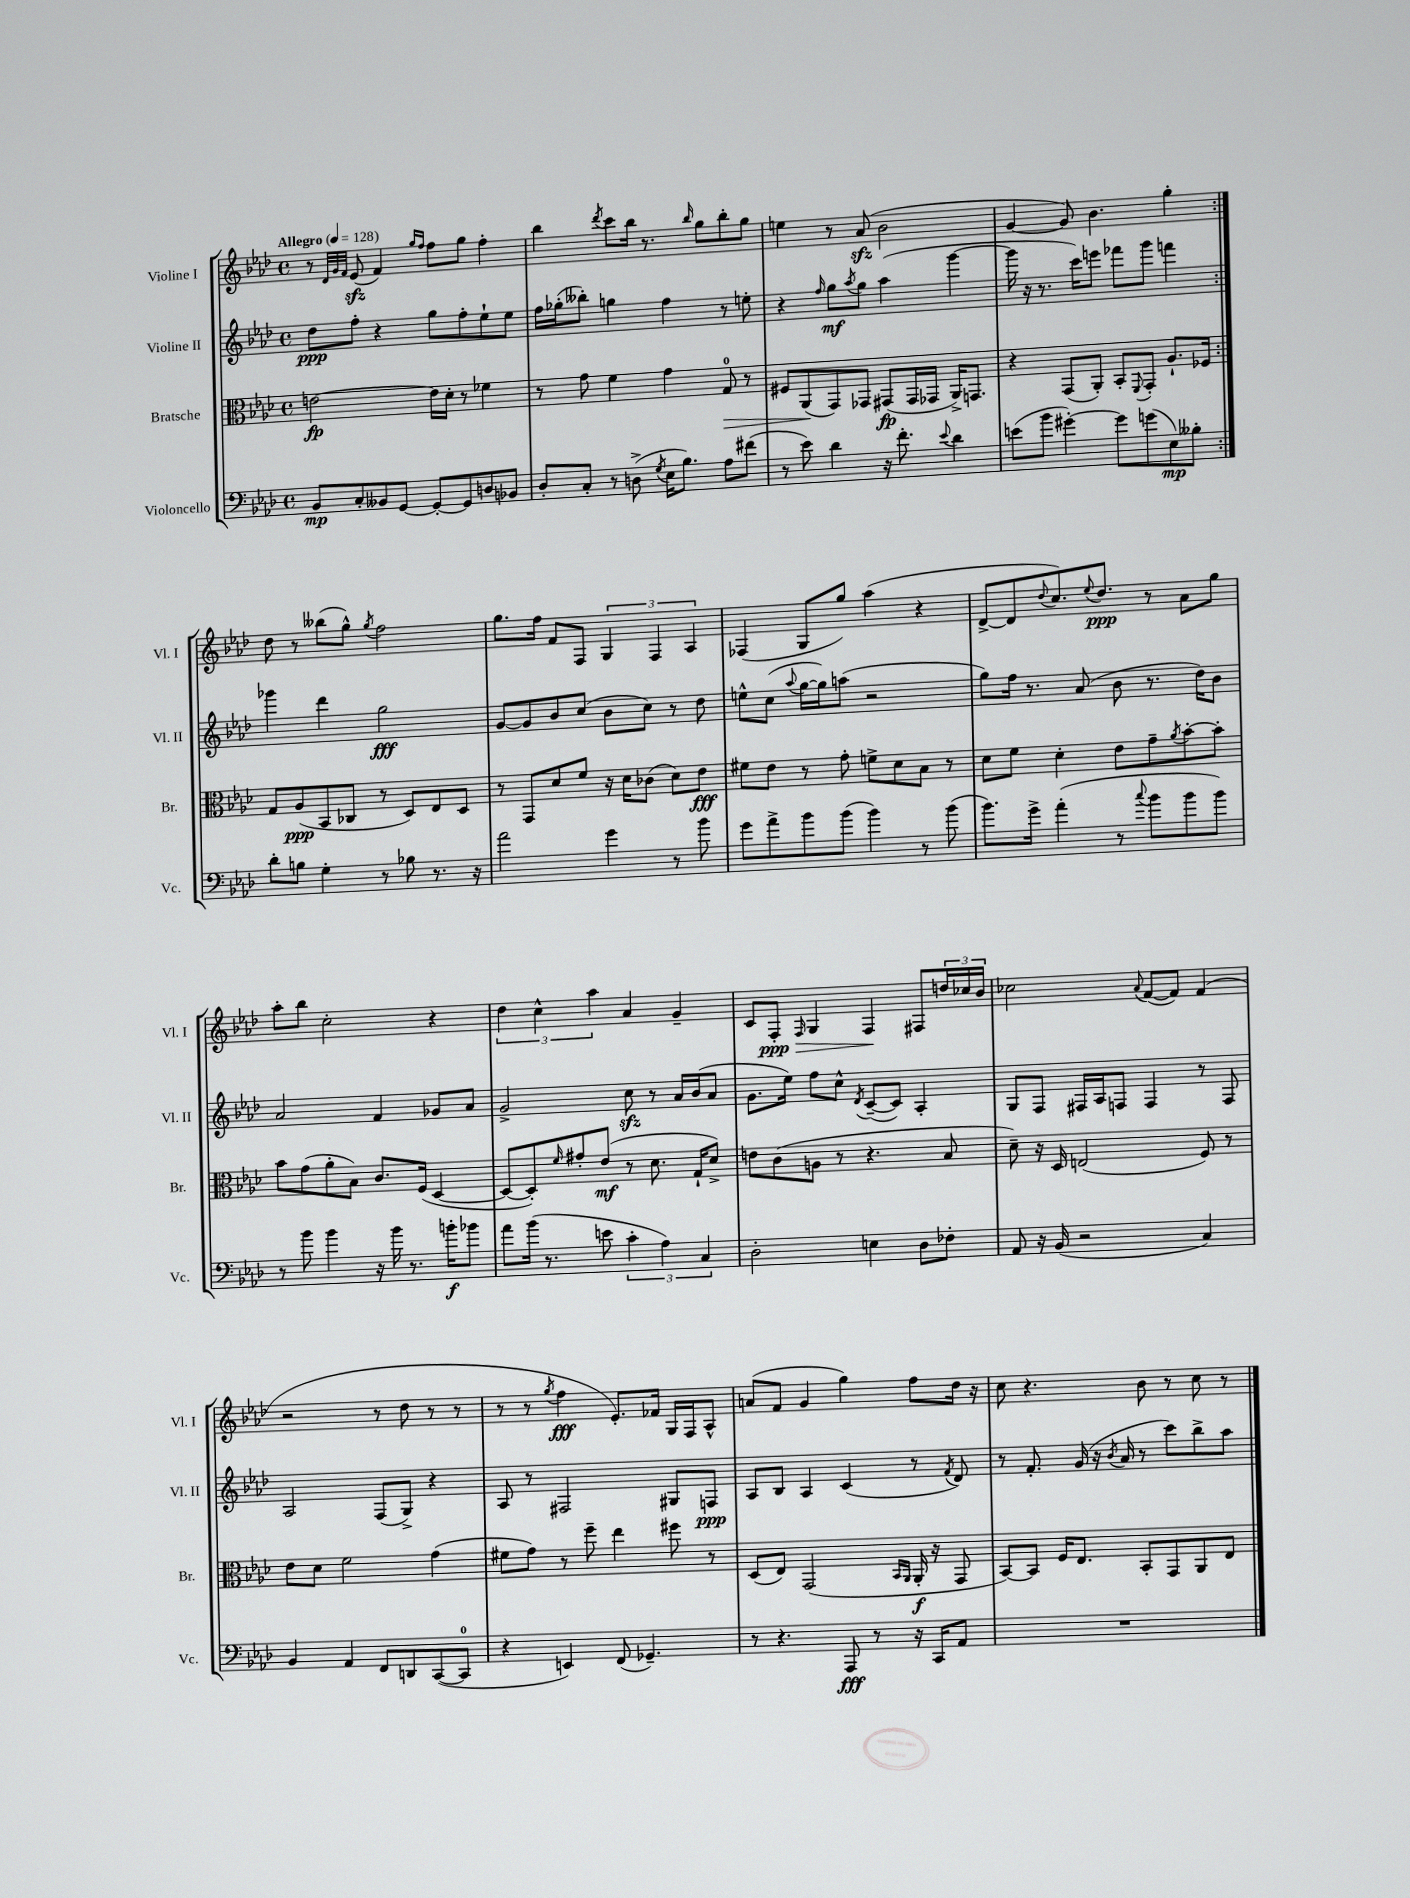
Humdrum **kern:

**kern	**dynam	**kern	**dynam	**kern	**dynam	**kern	**dynam
*part4	*part4	*part3	*part3	*part2	*part2	*part1	*part1
*staff4	*staff4	*staff3	*staff3	*staff2	*staff2	*staff1	*staff1
*I"Violoncello	*	*I"Bratsche	*	*I"Violine II	*	*I"Violine I	*
*I'Vc.	*	*I'Br.	*	*I'Vl. II	*	*I'Vl. I	*
*clefF4	*	*clefC3	*	*clefG2	*	*clefG2	*
*k[b-e-a-d-]	*	*k[b-e-a-d-]	*	*k[b-e-a-d-]	*	*k[b-e-a-d-]	*
*M4/4	*	*M4/4	*	*M4/4	*	*M4/4	*
*met(c)	*	*met(c)	*	*met(c)	*	*met(c)	*
*MM128	*	*MM128	*	*MM128	*	*MM128	*
=1	=1	=1	=1	=1	=1	=1	=1
!	!	!	!	!	!	!LO:TX:a:B:t=Allegro	!
8BB-/L	mp	[2en\	fp	8dd-\L	ppp	8r	.
.	.	.	.	.	.	32qqd-/LLL	.
.	.	.	.	.	.	32qqg/	.
.	.	.	.	.	.	32qqf/JJJ	.
8C'/	.	.	.	8ff'\J	.	(8e-zz/	.
8BB--X/	.	.	.	4r	.	4f/)	.
[8GG/J	.	.	.	.	.	.	.
.	.	.	.	.	.	16qqgg/LL	.
.	.	.	.	.	.	16qqff/JJ	.
8GG'/L_	.	16e\LL]	.	8gg\L	.	8ff\L	.
.	.	16d-'\JJ	.	.	.	.	.
8GG/]	.	8r	.	8ff'\	.	8gg\J	.
8Dn/	.	4f-X\	.	8ee-`\	.	4ff'\	.
8BB-X/J	.	.	.	8ee-\J	.	.	.
=2	=2	=2	=2	=2	=2	=2	=2
8D-'/L	.	8r	.	16ff\LL	.	4bb-\	.
.	.	.	.	(16gg-X'\J	.	.	.
8C'/J	.	8g\	.	8bb--X'\J)	.	.	.
.	.	.	.	.	.	8qddd-/	.
8r	.	4f\	.	4ggn\	.	8ccc\L	.
(8Dn^\	.	.	.	.	.	16bb-\Jk	.
.	.	.	.	.	.	8.r	.
8qG/	.	.	.	.	.	.	.
16E-\KL	.	4g\	.	4ff\	.	.	.
8.B-\J)	.	.	.	.	.	.	.
.	.	.	.	.	.	16qqbb-/	.
.	.	.	.	.	.	8gg\L	.
!	!	!	!LO:HP:b	!	!	!	!
8A-\L	.	8G/	>	8r	.	8bb-'\	.
(8f#X\J	.	8r	.	8een'\	.	8gg\J	.
=3	=3	=3	=3	=3	=3	=3	=3
8r	.	8F#X/L	.	4r	.	4een\	.
8e-\)	.	(8AA-/	.	.	.	.	.
.	.	.	.	16qqff/	.	.	.
4d-\	.	8GG/)	]	8gg\L	mf	8r	.
.	.	.	.	8qaa-/	.	.	.
.	.	8GG-X/J	.	8gg\J	.	(8a-zz/	.
16r	.	(8GG#X/L	fp	(4aa-\	.	2b-\	.
8.f'\	.	.	.	.	.	.	.
.	.	16GG#/L	.	.	.	.	.
.	.	16GG-X/JJ	.	.	.	.	.
8qqe-/	.	.	.	.	.	.	.
4d-\	.	16AA-^/KL)	.	[4ggg\	.	.	.
.	.	8.GGn/J	.	.	.	.	.
=4	=4	=4	=4	=4	=4	=4	=4
(8en\L	.	4r	.	16ggg\]	.	[4g/	.
.	.	.	.	16r	.	.	.
8b-\J	.	.	.	8.r	.	.	.
[4g#X'\)	.	(8GG/L	.	.	.	8g/])	.
.	.	.	.	16ccc\KL)	.	.	.
.	.	8AA-'/J)	.	8eeen\J	.	4.b-\	.
8g#\L]	.	8BB-'/L	.	8fff-X\L	.	.	.
.	.	8qqFF/	.	.	.	.	.
(8gn\	.	8GG'/J	.	8ggg\J	.	.	.
8E-\)	mp	8.A-`/L	.	4fffn\	.	4gg'\	.
8B--X'\J	.	.	.	.	.	.	.
.	.	16F-X/Jk	.	.	.	.	.
!!LO:LB:g=z
=5:|!	=5:|!	=5:|!	=5:|!	=5:|!	=5:|!	=5:|!	=5:|!
8d-'\L	.	8G/L	.	4ggg-X\	.	8dd-\	.
8Bn\J	.	(8A-/	ppp	.	.	8r	.
4G'\	.	8BB-/	.	4ddd-\	.	(8bb--X\L	.
.	.	8C-X/J	.	.	.	8gg^^\J)	.
.	.	.	.	.	.	8qgg/	.
8r	.	8r	.	2gg\	fff	2ff\	.
8B-X\	.	8D-/L)	.	.	.	.	.
8.r	.	8E-/	.	.	.	.	.
.	.	8D-/J	.	.	.	.	.
16r	.	.	.	.	.	.	.
=6	=6	=6	=6	=6	=6	=6	=6
2a-\	.	8r	.	[8g/L	.	8.gg\L	.
.	.	8GG/L	.	8g/]	.	.	.
.	.	.	.	.	.	16ff\Jk	.
.	.	8d-/	.	8b-/	.	8f/L	.
.	.	8f/J	.	(8cc/J	.	8F/J	.
4g\	.	16r	.	8b-\L	.	6G/	.
.	.	16d-\KL	.	.	.	.	.
.	.	(8c-X\J	.	8cc\J)	.	.	.
.	.	.	.	.	.	6F/	.
8r	.	8d-\L)	.	8r	.	.	.
.	.	.	.	.	.	6A-/	.
8b-\	.	8e-\J	fff	8dd-\	.	.	.
=7	=7	=7	=7	=7	=7	=7	=7
8g\L	.	8f#X\L	.	8een^^\L	.	(4F-X/	.
8a-^\	.	8e-\J	.	(8cc\J	.	.	.
.	.	.	.	8qqaa-/	.	.	.
8b-\	.	8r	.	[16gg\LL	.	8G/L	.
.	.	.	.	16gg\J])	.	.	.
(8b-\J	.	8g'\	.	(8aan\J	.	8gg/J)	.
4b-\)	.	8fn^\L	.	2r	.	(4aa-\	.
.	.	8d-\	.	.	.	.	.
8r	.	8B-\J	.	.	.	4r	.
(8b-\	.	8r	.	.	.	.	.
=8	=8	=8	=8	=8	=8	=8	=8
8.b-\L)	.	8d-\L	.	8gg\L)	.	[8d-^/L	.
.	.	8f\J	.	16ff\Jk	.	8d-/]	.
16g^\Jk	.	.	.	8.r	.	.	.
.	.	.	.	.	.	8qqdd-/	.
(4a-'\	.	4d-'\	.	.	.	8.cc/)	.
.	.	.	.	(8a-/	.	.	.
.	.	.	.	.	.	8qqee-/	.
.	.	.	.	.	.	8.dd-/J	ppp
8r	.	8e-\L	.	8b-\	.	.	.
8qqcc/	.	.	.	.	.	.	.
8b-\L	.	8g~\	.	8.r	.	8r	.
.	.	8qa-/	.	.	.	.	.
8b-\	.	[8b-'\	.	.	.	8a-\L	.
.	.	.	.	16dd-\KL)	.	.	.
8b-\J)	.	8b-'\J]	.	8b-\J	.	8gg\J	.
!!LO:LB:g=z
=9	=9	=9	=9	=9	=9	=9	=9
8r	.	8b-\L	.	2a-/	.	8aa-'\L	.
8b-\	.	(8g\	.	.	.	8bb-\J	.
4b-\	.	8a-'\	.	.	.	2cc'\	.
.	.	8B-\J)	.	.	.	.	.
16r	.	8.c/L	.	4f/	.	.	.
16b-\	.	.	.	.	.	.	.
8.r	.	.	.	.	.	.	.
.	.	(16F/Jk	.	.	.	.	.
.	.	[4D-/	.	8g-X/L	.	4r	.
16bn'\KL	f	.	.	.	.	.	.
8b-X\J	.	.	.	8a-/J	.	.	.
=10	=10	=10	=10	=10	=10	=10	=10
8a-\L	.	8D-/L_	.	2g^/	.	6dd-\	.
(16b-\Jk	.	8D-'/])	.	.	.	.	.
.	.	.	.	.	.	6cc^^\	.
8.r	.	.	.	.	.	.	.
.	.	16qqf/	.	.	.	.	.
.	.	8g#X'/	.	.	.	.	.
.	.	.	.	.	.	6aa-\	.
8en\	.	(8e-/J	mf	.	.	.	.
6c'\	.	8r	.	8cczz\	.	4a-/	.
.	.	8.d-\	.	8r	.	.	.
6A-\)	.	.	.	.	.	.	.
.	.	.	.	16a-/LL	.	4g~/	.
.	.	16G`/KL	.	(16b-/J	.	.	.
6C/	.	.	.	.	.	.	.
.	.	8d-^/J)	.	8a-/J	.	.	.
=11	=11	=11	=11	=11	=11	=11	=11
2D-'\	.	8en\L	.	8.g\L	.	8c/L	.
!	!	!	!	!	!	!	!LO:HP:b
.	.	(8c\	.	.	.	8F'/J	> ppp
.	.	.	.	16ee-\Jk)	.	.	.
.	.	.	.	.	.	16qqF/	.
.	.	8An\J	.	8ff\L	.	4G/	.
.	.	8r	.	8cc^^\J	.	.	.
.	.	.	.	8qd-/	.	.	.
4En\	.	4.r	.	([8c~/L	.	4F/	.
.	.	.	.	8c/J])	.	.	.
8D-\L	.	.	.	4A-'/	.	8F#X/L	]
8F-X'\J	.	8B-/	.	.	.	24ddn/L	.
.	.	.	.	.	.	24cc-X/	.
.	.	.	.	.	.	24b-/JJ	.
=12	=12	=12	=12	=12	=12	=12	=12
8AA-/	.	8d-~\)	.	8G/L	.	2cc-X\	.
16r	.	16r	.	8F/J	.	.	.
(16BB-/	.	16D-/	.	.	.	.	.
2r	.	(2En/	.	16F#X/LL	.	.	.
.	.	.	.	16A-/J	.	.	.
.	.	.	.	8Fn/J	.	.	.
.	.	.	.	.	.	8qqa-/	.
.	.	.	.	4F/	.	([8f/L	.
.	.	.	.	.	.	8f/J])	.
4C/)	.	8F/)	.	8r	.	(4f/	.
.	.	8r	.	8F/	.	.	.
!!LO:LB:g=z
=13	=13	=13	=13	=13	=13	=13	=13
4BB-/	.	8e-\L	.	2A-/	.	2r	.
.	.	8d-\J	.	.	.	.	.
4AA-/	.	2f\	.	.	.	.	.
8FF/L	.	.	.	(8F/L	.	8r	.
8DDn/	.	.	.	8G^/J)	.	8dd-\	.
([8CC/	.	(4g\	.	4r	.	8r	.
8CC/J]	.	.	.	.	.	8r	.
=14	=14	=14	=14	=14	=14	=14	=14
4r	.	8f#X\L	.	8A-/	.	8r	.
.	.	8g\J)	.	8r	.	8r	.
.	.	.	.	.	.	8qgg/	.
4EEn/)	.	8r	.	2F#X/	.	4ff\	fff
.	.	8ff~\	.	.	.	.	.
(8FF/	.	4ee-\	.	.	.	8.e-'/L)	.
4.GG-X~/)	.	.	.	.	.	.	.
.	.	.	.	.	.	16f-X/Jk	.
.	.	8ff#X\	.	8G#X/L	.	16G/LL	.
.	.	.	.	.	.	16F/J	.
.	.	8r	.	8Fn/J	ppp	8A-^^/J	.
=15	=15	=15	=15	=15	=15	=15	=15
8r	.	(8D-/L	.	8A-/L	.	(8an/L	.
4.r	.	8E-/J)	.	8B-/J	.	8f/J	.
.	.	(2GG/	.	4A-/	.	4g/	.
8AAA-/	fff	.	.	(4c/	.	4gg\)	.
8r	.	.	.	.	.	.	.
.	.	16qqBB-/LL	.	.	.	.	.
.	.	16qqAA-/JJ	.	.	.	.	.
16r	.	16AA-'/	f	8r	.	8ff\L	.
16CC/KL	.	16r	.	.	.	.	.
.	.	.	.	8qf/	.	.	.
8AA-/J	.	8GG/	.	8d-/)	.	16dd-\Jk	.
.	.	.	.	.	.	16r	.
=16	=16	=16	=16	=16	=16	=16	=16
1r	.	[8BB-/L)	.	8r	.	8cc\	.
.	.	8BB-/J]	.	8.f'/	.	4.r	.
.	.	16F/KL	.	.	.	.	.
.	.	8.E-/J	.	(16g/	.	.	.
.	.	.	.	16r	.	.	.
.	.	.	.	8qb-/	.	.	.
.	.	.	.	16a-/	.	.	.
.	.	8BB-'/L	.	8r	.	8b-\	.
.	.	8GG/	.	8ccc\L)	.	8r	.
.	.	8AA-/	.	8bb-^\	.	8cc\	.
.	.	8E-/J	.	8aa-\J	.	8r	.
==	==	==	==	==	==	==	==
*-	*-	*-	*-	*-	*-	*-	*-
